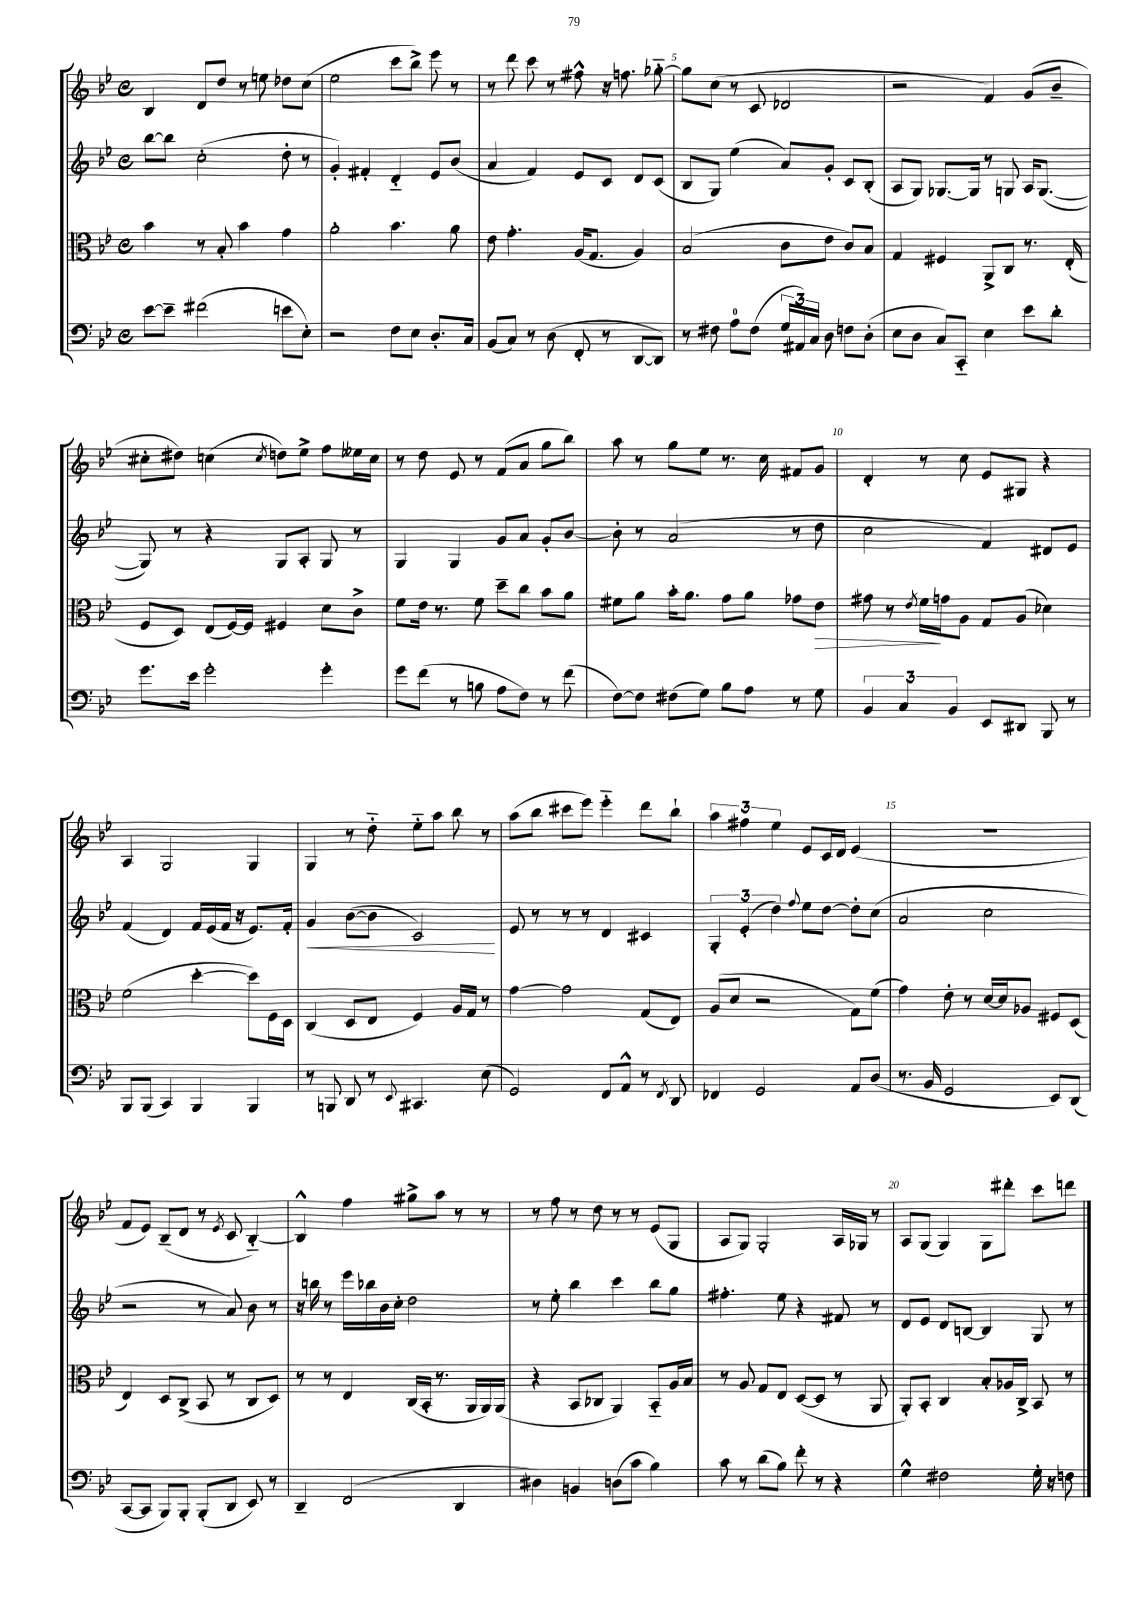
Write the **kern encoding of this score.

**kern	**kern	**dynam	**kern	**dynam	**kern
*part4	*part3	*part3	*part2	*part2	*part1
*staff4	*staff3	*staff3	*staff2	*staff2	*staff1
*clefF4	*clefC3	*	*clefG2	*	*clefG2
*k[b-e-]	*k[b-e-]	*	*k[b-e-]	*	*k[b-e-]
*M4/4	*M4/4	*	*M4/4	*	*M4/4
*met(c)	*met(c)	*	*met(c)	*	*met(c)
=2	=2	=2	=2	=2	=2
[8e-\L	4b-\	.	[8bb-\L	.	4B-/
8e-~\J]	.	.	8bb-\J]	.	.
(2f#X\	8r	.	(2cc'\	.	8d/L
.	8B-'/	.	.	.	8dd/J
.	4b-\	.	.	.	8r
.	.	.	.	.	8een\
8en\L	4g\	.	8dd'\	.	8dd-X\L
8E-'\J)	.	.	8r	.	(8cc\J
=3	=3	=3	=3	=3	=3
2r	2a'\	.	4g'/)	.	2ee-\
.	.	.	4f#X'/	.	.
8F\L	4.b-\	.	4d/	.	8ccc\L
8E-\J	.	.	.	.	8bb-^\J)
8.D'/L	.	.	8e-/L	.	8eee-\
.	8a\	.	(8b-/J	.	8r
16C/Jk	.	.	.	.	.
=4	=4	=4	=4	=4	=4
(8BB-/L	8e-\	.	4a/	.	8r
8C/J)	4.g'\	.	.	.	8ddd\
8r	.	.	4f/)	.	8ccc\
(8D\	.	.	.	.	8r
8FF'/	(16A/KL	.	8e-/L	.	8ff#X^^\
.	8.G/J	.	.	.	.
8r	.	.	8c/J	.	16r
.	.	.	.	.	8.ffn\
[8DD/L	4A/)	.	8d/L	.	.
8DD/J])	.	.	(8c/J	.	[8gg-X\
=5	=5	=5	=5	=5	=5
8r	(2B-/	.	8B-/L	.	8gg-\L]
8F#X\	.	.	8G/J)	.	(8cc\J
8A\L	.	.	(4ee-\	.	8r
(8F#\J	.	.	.	.	8c/
24G/LL	8c\L	.	8a/L)	.	2d-X/
24AA#X/)	.	.	.	.	.
24C/JJ	.	.	.	.	.
8D\	8e-\J	.	8g'/J	.	.
8Fn\L	8c/L)	.	8c/L	.	.
(8D'\J	8B-/J	.	(8B-'/J	.	.
=6	=6	=6	=6	=6	=6
8E-\L	4G/	.	8A/L	.	2r
8D\J	.	.	8G/J)	.	.
8C/L)	4F#X/	.	[8.G-X/L	.	.
8CC/J	.	.	.	.	.
.	.	.	16G-/Jk]	.	.
4E-\	8AA^/L	.	8r	.	4f/)
.	8C/J	.	8Gn/	.	.
8e-\L	8.r	.	16A/KL	.	(8g/L
.	.	.	([8.G/J	.	.
8d'\J	.	.	.	.	8b-~/J
.	(16E-'/	.	.	.	.
!!LO:LB:g=z
=7	=7	=7	=7	=7	=7
8.g\L	8F/L	.	8G/])	.	8cc#X'\L
.	8D/J)	.	8r	.	8dd#X\J)
16e-\Jk	.	.	.	.	.
2g'\	(8E-/L	.	4r	.	(4ccn\
.	[16F/L)	.	.	.	.
.	16F/JJ]	.	.	.	.
.	.	.	.	.	8qcc/
.	4F#X/	.	8G/L	.	8ddn\L)
.	.	.	8A'/J	.	8ee-^\J
4g'\	8d\L	.	8G/	.	8ff\L
.	8c^\J	.	8r	.	16ee--X\L
.	.	.	.	.	16cc\JJ
=8	=8	=8	=8	=8	=8
8g\L	8f\L	.	4G/	.	8r
(8f\J	16e-\Jk	.	.	.	8dd\
.	8.r	.	.	.	.
8r	.	.	4G/	.	8e-/
8Bn\	8f\	.	.	.	8r
8A\L	8dd~\L	.	8g/L	.	(8f/L
8F\J)	8cc\J	.	8a/J	.	8a/J
8r	8b-\L	.	8g'/L	.	8gg\L
(8f\	8a\J	.	[8b-/J	.	8bb-\J)
=9	=9	=9	=9	=9	=9
[8F\L)	8f#X\L	.	8b-'\]	.	8aa\
8F\J]	8a\J	.	8r	.	8r
(8F#X\L	16b-'\KL	.	(2a/	.	8gg\L
.	8.a\J	.	.	.	.
8G\J)	.	.	.	.	8ee-\J
8B-\L	8g\L	.	.	.	8.r
8A\J	8a\J	.	.	.	.
.	.	.	.	.	16cc\
8r	8g-X\L	.	8r	.	8f#X/L
!	!	!LO:HP:b	!	!	!
8G\	8e-\J	>	8dd\	.	8g/J
=10	=10	=10	=10	=10	=10
6BB-/	8g#X\	.	2cc\	.	4d'/
.	8r	.	.	.	.
6C/	.	.	.	.	.
.	8qe-/	.	.	.	.
.	16f\LL	.	.	.	8r
.	16gn\J	]	.	.	.
6BB-/	.	.	.	.	.
.	8A\J	.	.	.	8cc\
8EE-/L	8G/L	.	4f/)	.	8e-/L
8DD#X/J	(8A/J	.	.	.	8G#X/J
8BBB-/	4d-X\)	.	8d#X/L	.	4r
8r	.	.	8e-/J	.	.
!!LO:LB:g=z
=11	=11	=11	=11	=11	=11
8BBB-/L	(2f\	.	(4f/	.	4A/
(8BBB-/J	.	.	.	.	.
4CC/)	.	.	4d/)	.	2G/
4BBB-/	[4dd'\	.	16f/LL	.	.
.	.	.	(16e-/	.	.
.	.	.	16f/JJ	.	.
.	.	.	16r	.	.
4BBB-/	8dd\L])	.	8.e-/L)	.	4G/
.	16F\L	.	.	.	.
.	16D\JJ	.	16f'/Jk	.	.
=12	=12	=12	=12	=12	=12
!	!	!	!	!LO:HP:b	!
8r	(4C/	.	4g/	<	4G/
8BBBn/	.	.	.	.	.
8DD/	8D/L	.	([8b-\L	.	8r
8r	8E-/J	.	8b-\J]	.	8dd\
8qqEE-/	.	.	.	.	.
4.CC#X/	4F/)	.	2c/)	.	8ee-\L
.	.	.	.	.	8aa\J
.	16A/LL	.	.	.	8bb-\
.	16G/JJ	.	.	.	.
(8E-\	8r	.	.	.	8r
.	.	.	.	[	.
=13	=13	=13	=13	=13	=13
2GG/)	[4g\	.	8e-/	.	(8aa\L
.	.	.	8r	.	8bb-\J
.	2g\]	.	8r	.	8ccc#X\L
.	.	.	8r	.	8eee-\J)
8FF/L	.	.	4d/	.	4eee-\
8AA^^/J	.	.	.	.	.
8r	(8G/L	.	4c#X/	.	8ddd\L
8qFF/	.	.	.	.	.
8DD/	8E-/J)	.	.	.	8bb-`\J
=14	=14	=14	=14	=14	=14
4FF-X/	(8A/L	.	6G'/	.	6aa\
.	8d/J	.	.	.	.
.	.	.	(6e-'/	.	6ff#X\
2GG/	2r	.	.	.	.
.	.	.	6dd\)	.	6ee-\
.	.	.	8qqff/	.	.
.	.	.	8ee-\L	.	8e-/L
.	.	.	[8dd\J	.	16c/L
.	.	.	.	.	16d/JJ
8AA/L	8G\L)	.	8dd'\L]	.	(4e-/
(8D/J	(8f\J	.	(8cc\J	.	.
=15	=15	=15	=15	=15	=15
8.r	4g\)	.	2a/	.	1r
16BB-/	.	.	.	.	.
2GG/	8e-'\	.	.	.	.
.	8r	.	.	.	.
.	[16d/LL	.	2cc\	.	.
.	16d/J]	.	.	.	.
.	8A-X/J	.	.	.	.
8EE-/L)	8F#X/L	.	.	.	.
(8DD/J	(8D/J	.	.	.	.
!!LO:LB:g=z
=16	=16	=16	=16	=16	=16
[8CC/L	4E-/)	.	2r	.	8f/L
8CC/J]	.	.	.	.	8e-/J)
8BBB-/L)	8D/L	.	.	.	(8B-~/L
8BBB-'/J	(8C^/J	.	.	.	8d/J
(8BBB-'/L	8BB-/	.	8r	.	8r
.	.	.	.	.	8qe-/
8DD/J	8r	.	8a/)	.	8c/
8EE-/)	8C/L	.	8b-\	.	[4B-/)
8r	8D/J)	.	8r	.	.
=17	=17	=17	=17	=17	=17
4DD~/	8r	.	16r	.	4B-^^/]
.	.	.	16bbn\	.	.
.	8r	.	8r	.	.
(2FF/	4E-/	.	16eee-\LL	.	4ff\
.	.	.	16bb-X\	.	.
.	.	.	16b-\	.	.
.	.	.	16cc'\JJ	.	.
.	(16C/LL	.	2dd\	.	8gg#X^\L
.	16BB-'/JJ	.	.	.	.
.	8.r	.	.	.	8aa\J
4DD/	.	.	.	.	8r
.	16AA/LL	.	.	.	.
.	16AA/)	.	.	.	8r
.	(16AA/JJ	.	.	.	.
=18	=18	=18	=18	=18	=18
4D#X\)	4r	.	8r	.	8r
.	.	.	8ee-'\	.	8ff\
4BBn/	8BB-/L	.	4bb-\	.	8r
.	8C-X/J	.	.	.	8dd\
(8Dn\L	4AA/)	.	4ccc\	.	8r
8c\J	.	.	.	.	8r
4B-\)	8BB-/L	.	8bb-\L	.	(8e-/L
.	16A/L	.	8gg\J	.	8G/J
.	16B-/JJ	.	.	.	.
=19	=19	=19	=19	=19	=19
8c\	8r	.	4.ff#X'\	.	8A/L
8r	8A/	.	.	.	8G/J)
(8d\L	8G/L	.	.	.	2G'/
8B-\J)	8E-/J	.	8ee-\	.	.
8f'\	([8D/L	.	4r	.	.
8r	8D/J]	.	.	.	.
4r	8r	.	8f#X/	.	16A/LL
.	.	.	.	.	16G-X/JJ
.	8AA/	.	8r	.	8r
=20	=20	=20	=20	=20	=20
4G^^\	8AA'/L)	.	8d/L	.	8A/L
.	8BB-'/J	.	8e-/J	.	(8G/J
2F#X\	4C/	.	8d/L	.	4G/)
.	.	.	[8Bn/J	.	.
.	8B-'/L	.	4B/]	.	8G\L
.	16A-X/L	.	.	.	8ddd#X'\J
.	16C^/JJ	.	.	.	.
16G'\	8BB-/	.	8G/	.	8ccc\L
16r	.	.	.	.	.
8Fn\	8r	.	8r	.	8dddn\J
==	==	==	==	==	==
*-	*-	*-	*-	*-	*-
